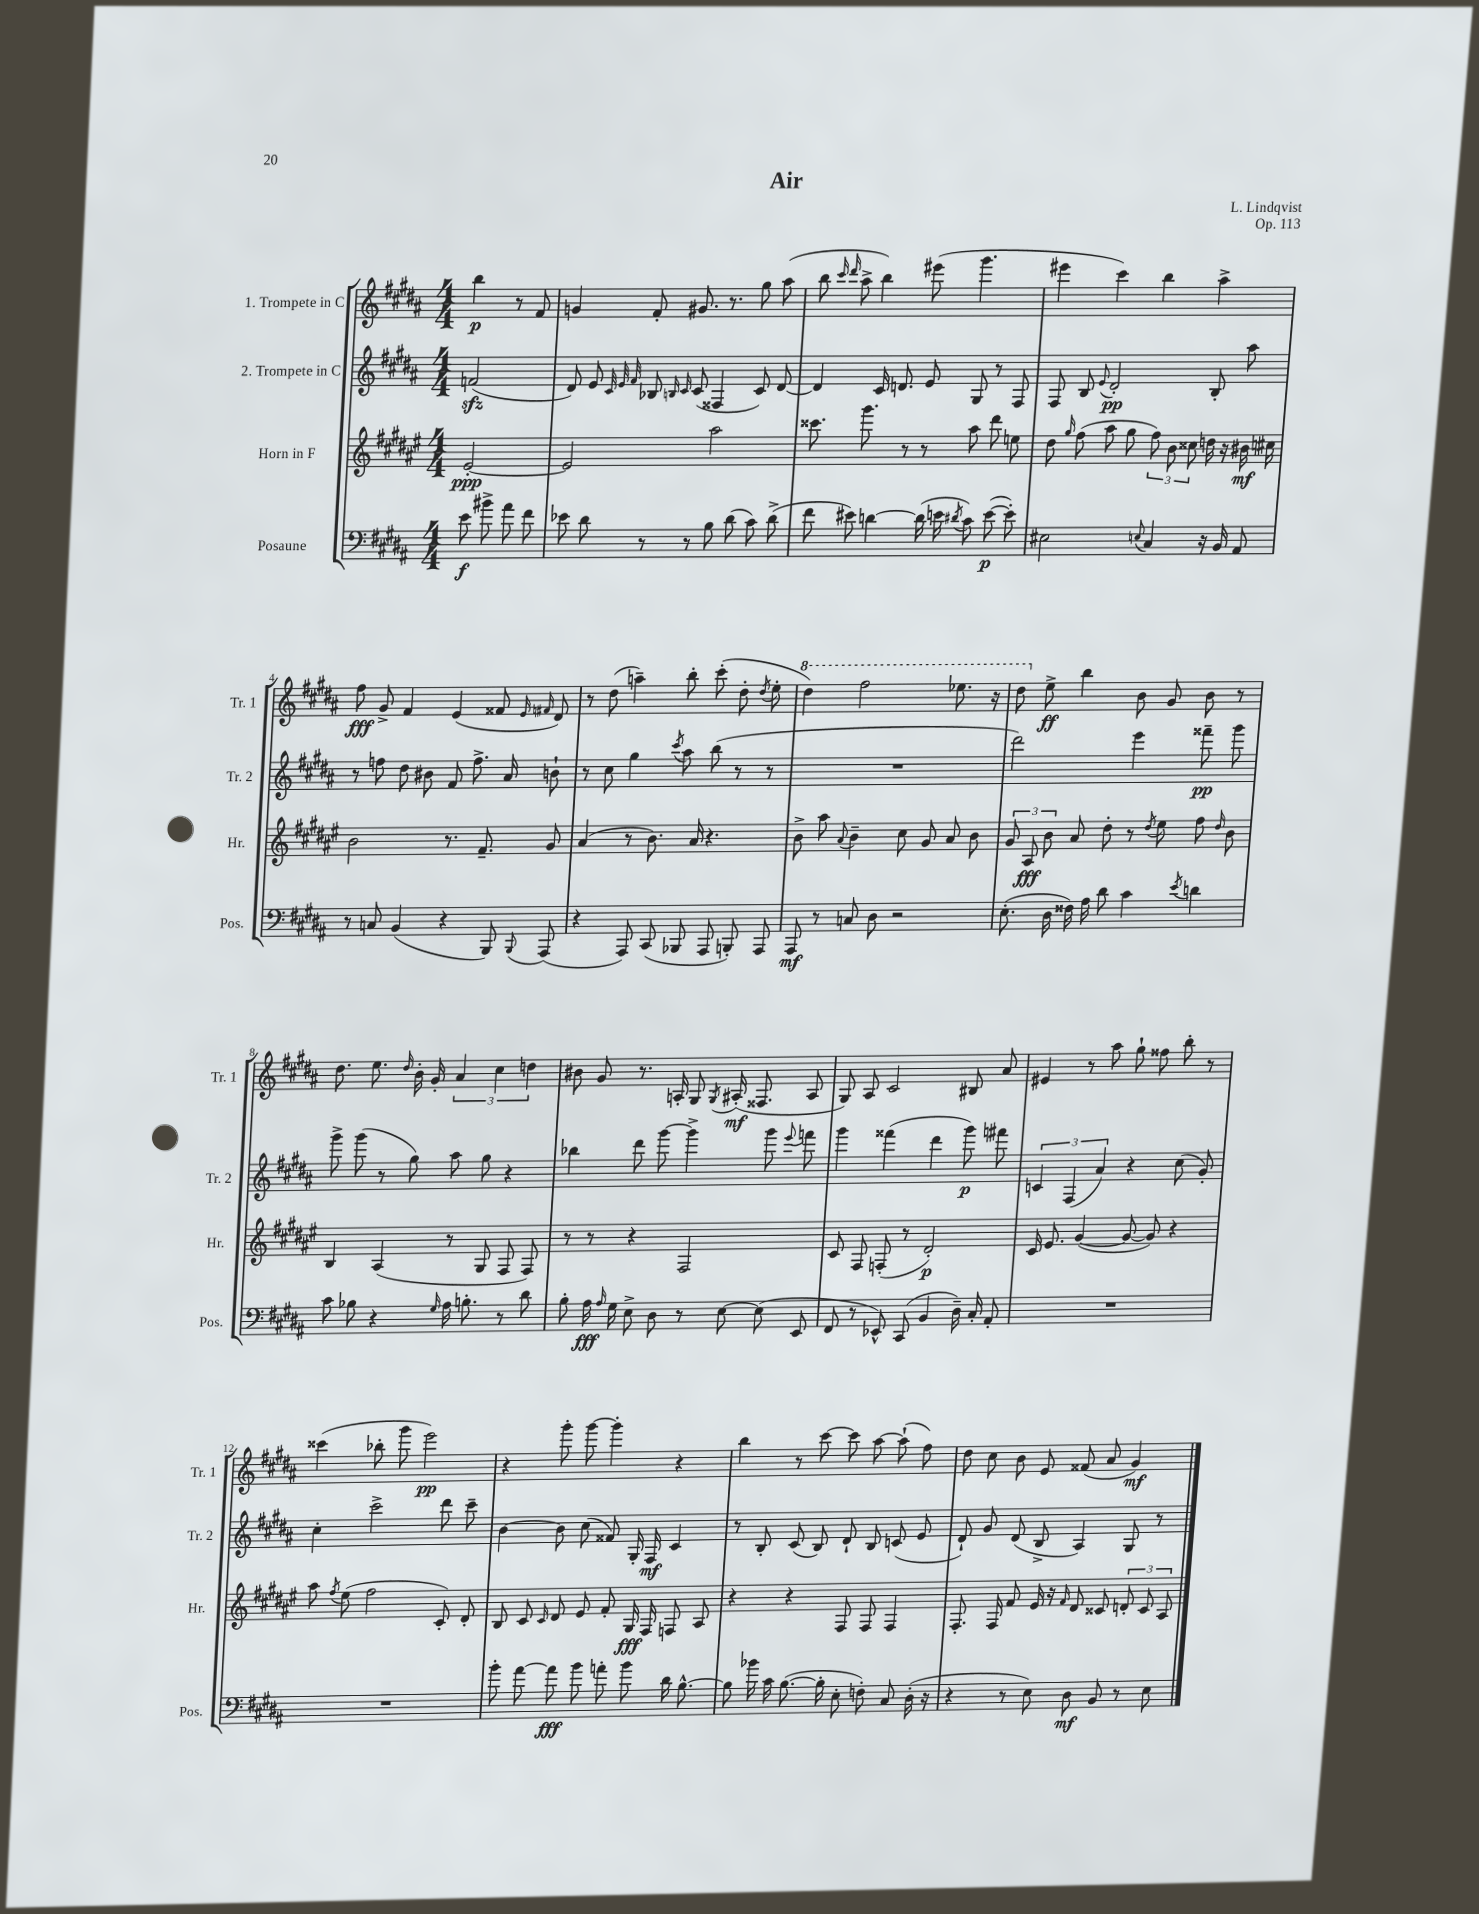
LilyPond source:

\header { title = "Air" composer = "L. Lindqvist" opus = "Op. 113" }
<<
\new StaffGroup <<
\new Staff = "s0" \with { instrumentName = "1. Trompete in C" shortInstrumentName = "Tr. 1" } {
    \clef treble \key b \major \numericTimeSignature \time 4/4 \partial 2
    \autoBeamOff b''4\p r8 fis'8 |
    g'4 fis'8-. gis'8. r8. gis''8 ais''8( |
    b''8 \grace { cis'''16 dis'''16 } ais''8-> b''4) eis'''8( gis'''4. |
    eis'''4 cis'''4) b''4 ais''4-> |
    fis''8\fff gis'8-> fis'4 e'4( fisis'8 \grace { e'16 fis'16 } dis'8) |
    r8 dis''8( a''4--) b''8-. cis'''8-.( dis''8-. \acciaccatura { dis''8 } e''8-. |
    \ottava #1 dis'''4) fis'''2 ees'''8. r16 |
    dis'''8 \ottava #0 e''8->\ff b''4 b'8 gis'8 b'8 r8 |
    dis''8. e''8. \grace { dis''16 } b'16-. gis'16-. \tuplet 3/2 { ais'4 cis''4 d''4 } |
    bis'8 gis'8 r8. a16-. gis8 \acciaccatura { gis8 } ais16-.\mf( fisis8. ais8 |
    gis8) ais8 cis'2 bis8 ais'8 |
    eis'4 r8 ais''8 gis''8-! fisis''8 b''8-. r8 |
    cisis'''4( bes''8-. gis'''8 e'''2\pp) |
    r4 gis'''8-. gis'''8~ gis'''4-. r4 |
    b''4 r8 cis'''8~ cis'''8 ais''8~ ais''8-!( fis''8) |
    dis''8 cis''8 b'8 e'8 fisis'8( ais'8 gis'4\mf) \bar "|." |
}
\new Staff = "s1" \with { instrumentName = "2. Trompete in C" shortInstrumentName = "Tr. 2" } {
    \clef treble \key b \major \numericTimeSignature \time 4/4 \partial 2
    \autoBeamOff f'2\sfz( |
    dis'8) e'8 \grace { cis'32 e'32 fis'32 } bes8 \grace { b16 cis'16 } cis'8( fisis4 cis'8) dis'8~ |
    dis'4 cis'16 d'8. e'8 gis8 r8 fis8 |
    fis8 b8 \appoggiatura { e'8 } dis'2-.\pp b8-. ais''8 |
    r8 f''8 dis''8 bis'8 fis'8 f''8.-> ais'16 b'8-! |
    r8 cis''8 gis''4 \acciaccatura { cis'''8 } ais''8 b''8( r8 r8 |
    R1 |
    dis'''2) e'''4 fisis'''8--\pp gis'''8 |
    gis'''8-> gis'''8( r8 gis''8) ais''8 gis''8 r4 |
    bes''4 dis'''8 gis'''8~ gis'''4-> gis'''8 \appoggiatura { e'''8 } f'''8 |
    gis'''4 fisis'''4( dis'''4 gis'''8\p) fis'''8 |
    \tuplet 3/2 { c'4 fis4( ais'4) } r4 cis''8( gis'8-.) |
    cis''4-. cis'''2-> dis'''8 cis'''8-- |
    b'4~ b'8 cis''8( fisis'8) gis16-. fis16\mf cis'4 |
    r8 b8-. cis'8( b8) dis'8-! b8 c'8( e'8 |
    dis'8-!) gis'8 dis'8( b8-> ais4) gis8 r8 \bar "|." |
}
\new Staff = "s2" \with { instrumentName = "Horn in F" shortInstrumentName = "Hr." } {
    \clef treble \key fis \major \numericTimeSignature \time 4/4 \partial 2
    \autoBeamOff eis'2~-.\ppp |
    eis'2 ais''2 |
    cisis'''8. gis'''8. r8 r8 ais''8 dis'''8 e''8 |
    dis''8 \grace { gis''16 } fis''8( ais''8 gis''8 \tuplet 3/2 { fis''8) b'8 cisis''8 } d''16 r16 bis'16\mf cis''16 |
    b'2 r8. fis'8.-- gis'8 |
    ais'4( r8 b'8.) ais'16 r4. |
    b'8-> ais''8 \appoggiatura { ais'8 } b'4-- cis''8 gis'8 ais'8 b'8 |
    \tuplet 3/2 { gis'8 ais8\fff b'8 } ais'8 dis''8-. r8 \acciaccatura { dis''8 } eis''8 fis''8 \grace { dis''16 } b'8 |
    b4 ais4( r8 gis8 fis8 fis8) |
    r8 r8 r4 fis2 |
    cis'8 fis8 f8-.( r8 dis'2-.\p) |
    cis'16 eis'8. gis'4~( gis'8~ gis'8) r4 |
    ais''8 \acciaccatura { fis''8 } eis''8( fis''2 cis'8-.) dis'8-. |
    b8 cis'8 \grace { cis'16 } dis'8 eis'8 fis'8-. gis16\fff fis16 f8 ais8 |
    r4 r4 fis8 fis8 fis4 |
    fis8.-. fis16 fis'8 eis'16 r16 \grace { fis'16 } dis'8 cisis'8 \tuplet 3/2 { d'8-. cisis'8 ais8 } \bar "|." |
}
\new Staff = "s3" \with { instrumentName = "Posaune" shortInstrumentName = "Pos." } {
    \clef bass \key b \major \numericTimeSignature \time 4/4 \partial 2
    \autoBeamOff e'8\f bis'8-> ais'8 fis'8 |
    ees'8 dis'8 r8 r8 b8 dis'8( cis'8) dis'8->( |
    fis'8 eis'8) d'4~ d'16( e'16 \acciaccatura { dis'8 } cis'8) e'8~\p( e'8-.) |
    eis2 \appoggiatura { e8 } cis4 r16 b,16 ais,8 |
    r8 c8 b,4( r4 b,,8) \appoggiatura { b,,8 } ais,,8( |
    r4 ais,,8) cis,8( bes,,8 ais,,8 b,,8-.) ais,,8 |
    ais,,8\mf r8 c8 dis8 r2 |
    e8.-.( dis16 fisis16) ais16 dis'8 cis'4 \acciaccatura { e'8 } d'4 |
    cis'8 bes8 r4 \grace { gis16 } ais16 b8.-. r8 dis'8 |
    b8-. ais16\fff \grace { ais16 } gis16 e8-> dis8 r8 e8~ e8( e,8 |
    fis,8 r8 ees,8-^) cis,8( b,4 dis16--) cis16-. ais,8-. |
    R1 |
    R1 |
    b'8-. ais'8~ ais'8\fff b'8 a'8-. b'8 dis'16 b8.~-^ |
    b8 bes'16 cis'16 b8.~( b16-. e8-. f8-.) cis8 dis16-.( r16 |
    r4 r8 e8) dis8\mf b,8 r8 e8 \bar "|." |
}
>>
>>
